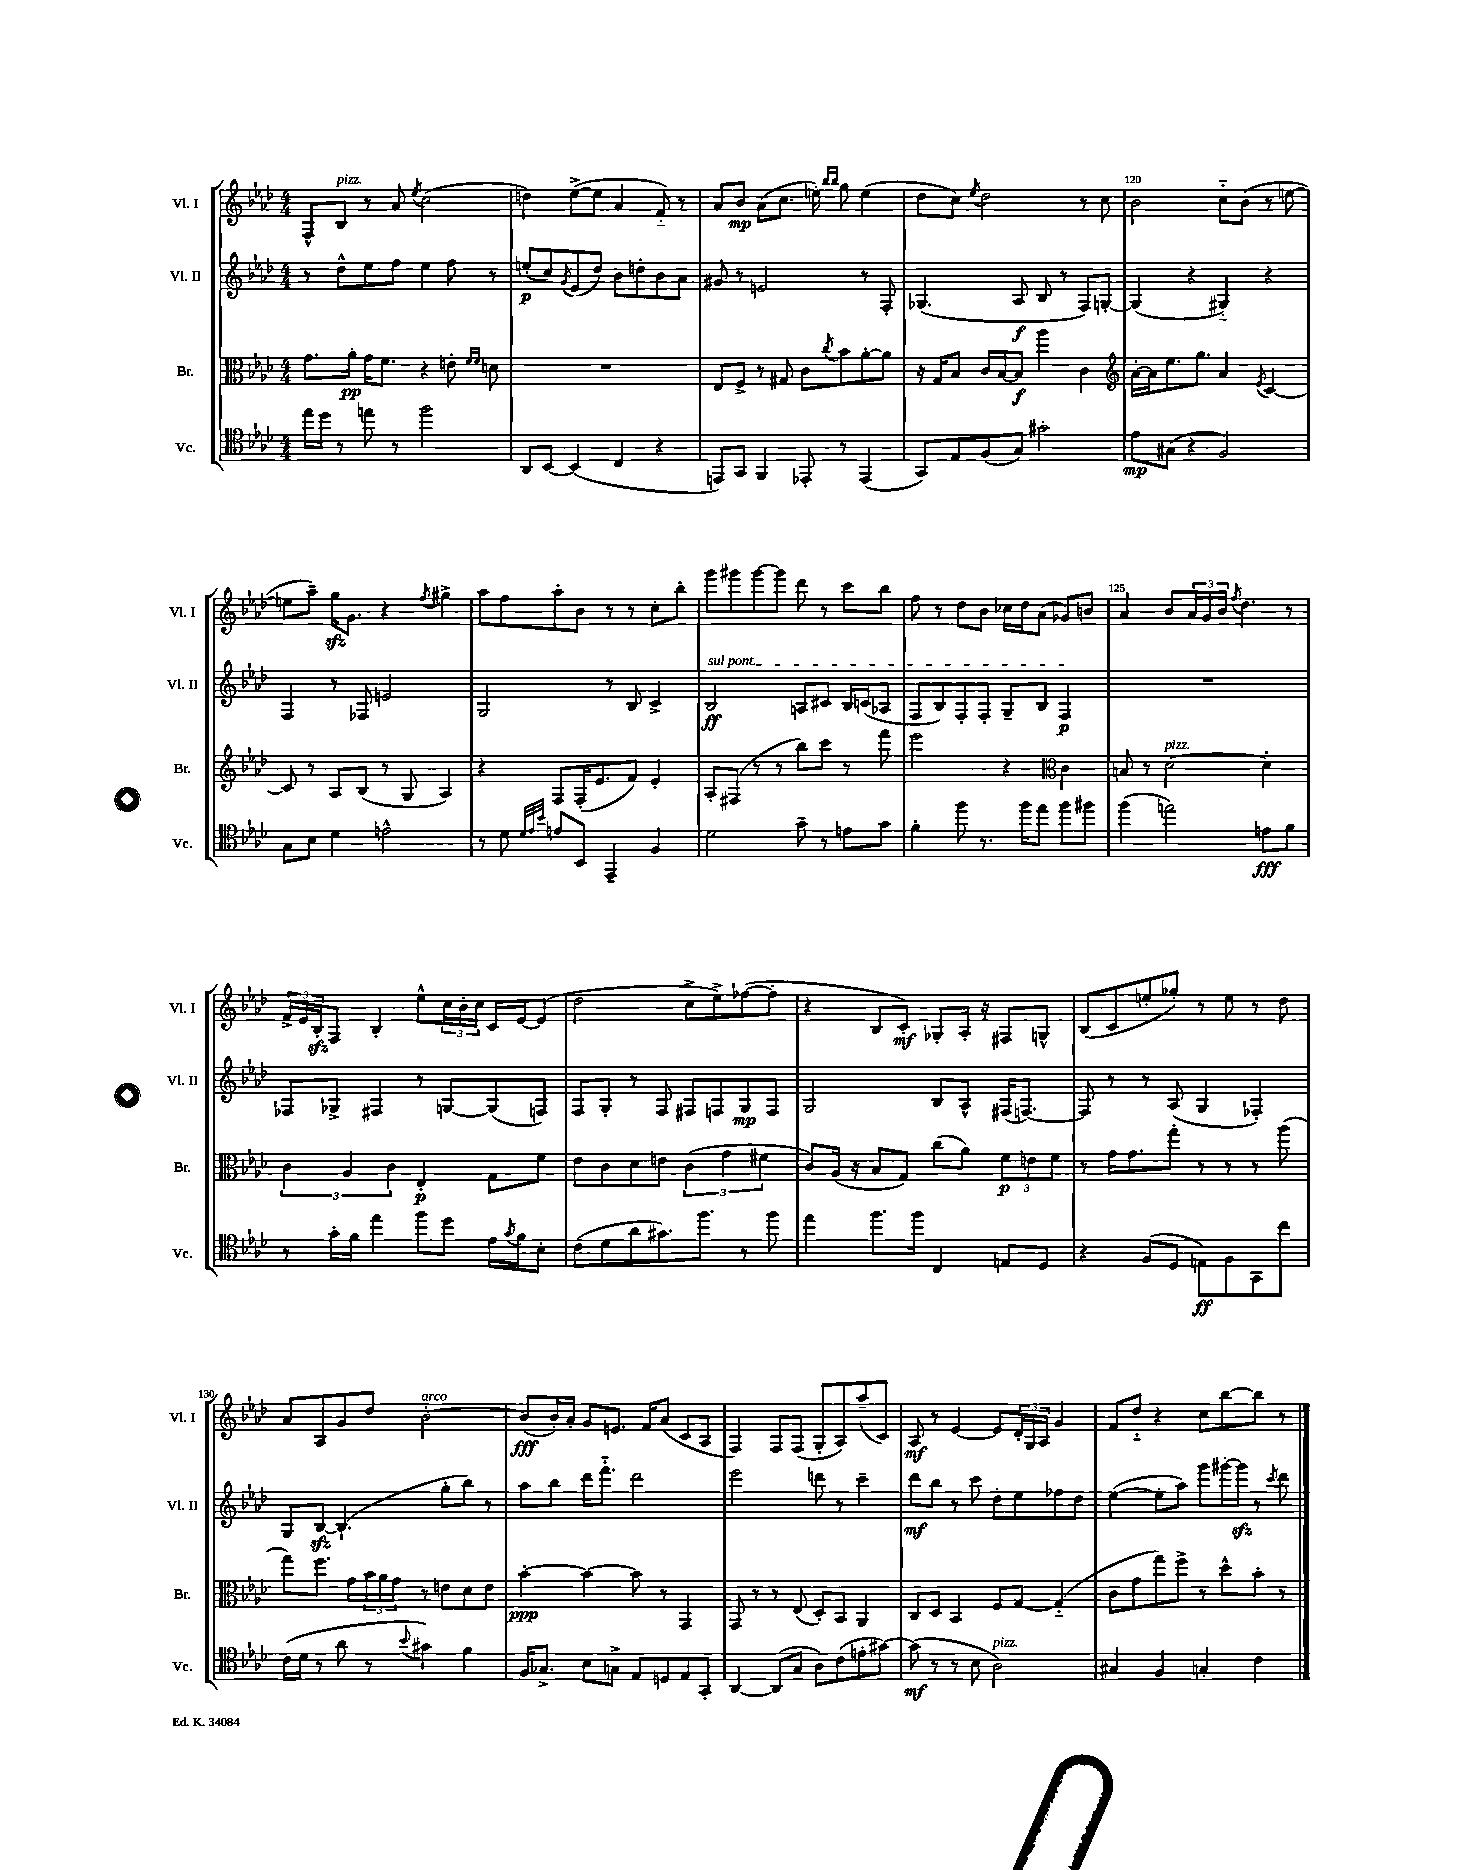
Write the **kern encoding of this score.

**kern	**dynam	**kern	**dynam	**kern	**dynam	**kern	**dynam
*part4	*part4	*part3	*part3	*part2	*part2	*part1	*part1
*staff4	*staff4	*staff3	*staff3	*staff2	*staff2	*staff1	*staff1
*I"Vc.	*	*I"Br.	*	*I"Vl. II	*	*I"Vl. I	*
*I'Vc.	*	*I'Br.	*	*I'Vl. II	*	*I'Vl. I	*
*clefC4	*	*clefC3	*	*clefG2	*	*clefG2	*
*k[b-e-a-d-]	*	*k[b-e-a-d-]	*	*k[b-e-a-d-]	*	*k[b-e-a-d-]	*
*M4/4	*	*M4/4	*	*M4/4	*	*M4/4	*
=116	=116	=116	=116	=116	=116	=116	=116
16ee-\LL	.	8.g\L	.	8r	.	8F^^/L	.
16dd-\JJ	.	.	.	.	.	.	.
!	!	!	!	!	!	!LO:TX:a:i:t=pizz.	!
8r	.	.	.	8dd-^^\L	.	8B-/J	.
.	.	16a-'\Jk	pp	.	.	.	.
8een\	.	16g\KL	.	8ee-\	.	8r	.
.	.	8.f\J	.	.	.	.	.
8r	.	.	.	8ff\J	.	8a-/	.
.	.	.	.	.	.	8qee-/	.
2ff\	.	4r	.	4ee-\	.	(2cc\	.
.	.	8en'\	.	8ff\	.	.	.
.	.	16qqf/LL	.	.	.	.	.
.	.	16qqf/JJ	.	.	.	.	.
.	.	8dn\	.	8r	.	.	.
=117	=117	=117	=117	=117	=117	=117	=117
8AA-/L	.	1r	.	(8een'/L	p	4ddn\)	.
[8BB-/J	.	.	.	8cc/)	.	.	.
.	.	.	.	8qg/	.	.	.
(4BB-/]	.	.	.	(8e-/	.	([8ee-^\L	.
.	.	.	.	8dd-/J)	.	8ee-\J]	.
4C/	.	.	.	8b-\L	.	4a-/	.
.	.	.	.	8ddn'\	.	.	.
4r	.	.	.	8b-\	.	8f/)	.
.	.	.	.	8a-\J	.	8r	.
=118	=118	=118	=118	=118	=118	=118	=118
8EEn/L)	.	8E-/L	.	8g#X/	.	8a-/L	.
8GG/J	.	8F^/J	.	8r	.	8b-/J	mp
4FF/	.	8r	.	2en/	.	(8a-\L	.
.	.	8G#X/	.	.	.	8.cc\J	.
8EE-X'/	.	8c\L	.	.	.	.	.
.	.	.	.	.	.	16een'\)	.
.	.	.	.	.	.	16qqbb-/LL	.
.	.	8qcc/	.	.	.	16qqbb-/JJ	.
8r	.	8b-\	.	.	.	8gg\	.
(4EE-/	.	[8a-'\	.	8r	.	(4ee\	.
.	.	8a-\J]	.	8F'/	.	.	.
=119	=119	=119	=119	=119	=119	=119	=119
8GG/L)	.	16r	.	(4.G-X/	.	8dd-\L	.
.	.	16G/KL	.	.	.	.	.
8E-/	.	8B-/J	.	.	.	8cc\J)	.
.	.	.	.	.	.	8qee-/	.
(8F/	.	16c/LL	.	.	.	2dd-\	.
.	.	[16B-/J	.	.	.	.	.
8G/J)	.	8B-/J]	f	8A-/	f	.	.
2g#X'\	.	4aa-\	.	8B-/	.	.	.
.	.	.	.	8r	.	.	.
.	.	4c\	.	8F/L)	.	8r	.
.	.	.	.	[8Gn'/J	.	8cc\	.
=120	=120	=120	=120	=120	=120	=120	=120
*	*	*clefG2	*	*	*	*	*
8e-\L	mp	[16a-'\LL	.	(4G/]	.	2b-\	.
.	.	16a-\J]	.	.	.	.	.
(8G#X\J	.	8.ee-\	.	.	.	.	.
4r	.	.	.	4r	.	.	.
.	.	8.gg\J	.	.	.	.	.
2F/)	.	4a-/	.	4G#X/)	.	8cc\L	.
.	.	.	.	.	.	(8b-\J	.
.	.	8qe-/	.	.	.	.	.
.	.	[4c/	.	4r	.	8r	.
.	.	.	.	.	.	[8een\	.
!!LO:LB:g=z
=121	=121	=121	=121	=121	=121	=121	=121
8G\L	.	8c/]	.	4F/	.	8een\L]	.
8B-\J	.	8r	.	.	.	8aa-~\J)	.
4d-\	.	8A-/L	.	8r	.	16ggzz\KL	.
.	.	.	.	.	.	8.g\J	.
.	.	(8B-/J	.	8F-X/	.	.	.
2en^^\	.	8r	.	2en/	.	4r	.
.	.	8G/	.	.	.	.	.
.	.	.	.	.	.	8qff/	.
.	.	4A-/)	.	.	.	4gg#X^\	.
=122	=122	=122	=122	=122	=122	=122	=122
8r	.	4r	.	2G/	.	8aa-\L	.
8d-\	.	.	.	.	.	8ff\	.
32qqd-/LLL	.	.	.	.	.	.	.
32qqe-/	.	.	.	.	.	.	.
32qqb-/JJJ	.	.	.	.	.	.	.
8en/L	.	8F/L	.	.	.	8aa-'\	.
8BB-/J	.	(16F'/K	.	.	.	8b-\J	.
.	.	8.e-/	.	.	.	.	.
4EE-~/	.	.	.	8r	.	8r	.
.	.	8f/J)	.	8B-/	.	8r	.
4F/	.	4e-'/	.	4c^/	.	8cc'\L	.
.	.	.	.	.	.	8bb-'\J	.
=123	=123	=123	=123	=123	=123	=123	=123
!	!	!	!	!LO:TX:a:i:t=sul pont.	!	!	!
2d-\	.	8A-'/L	.	2B-/	ff	8ggg\L	.
.	.	(8F#X/J	.	.	.	8ggg#X\	.
.	.	8r	.	.	.	[8ggg#\	.
.	.	8r	.	.	.	8ggg#\J]	.
8g~\	.	8bb-\L)	.	8An/L	.	8ddd-\	.
8r	.	8ccc\J	.	8c#X/J	.	8r	.
8en\L	.	8r	.	16B-/LL	.	8ccc\L	.
.	.	.	.	(16cn/J	.	.	.
8g\J	.	8fff\	.	8A-X/J	.	8bb-\J	.
=124	=124	=124	=124	=124	=124	=124	=124
4f'\	.	2eee-\	.	8F/L	.	8ff\	.
.	.	.	.	8B-/)	.	8r	.
8ff\	.	.	.	8F'/	.	8dd-\L	.
8.r	.	.	.	8F'/J	.	8b-\J	.
.	.	4r	.	8G~/L	.	16cc-X\LL	.
16ff\KL	.	.	.	.	.	16dd-\J	.
8ee-\J	.	.	.	8B-/J	.	(8a-\J	.
*	*	*clefC3	*	*	*	*	*
8ff\L	.	4c\	.	4F/	p	8g-X/L)	.
8ff#X\J	.	.	.	.	.	8bn/J	.
=125	=125	=125	=125	=125	=125	=125	=125
(4ff\	.	8Bn/	.	1r	.	4a-/	.
.	.	8r	.	.	.	.	.
!	!	!LO:TX:a:i:t=pizz.	!	!	!	!	!
2een\)	.	[2d-\	.	.	.	8b-/L	.
.	.	.	.	.	.	24a-/L	.
.	.	.	.	.	.	24g/	.
.	.	.	.	.	.	24b-/JJ	.
.	.	.	.	.	.	8qff/	.
.	.	.	.	.	.	4.dd-\	.
8en\L	fff	4d-'\]	.	.	.	.	.
8f\J	.	.	.	.	.	8r	.
!!LO:LB:g=z
=126	=126	=126	=126	=126	=126	=126	=126
8r	.	6c\	.	8F-X/L	.	24f^/LL	.
.	.	.	.	.	.	24e-/	.
.	.	.	.	.	.	24B-zz'/J	.
16g'\LL	.	.	.	8G-X^/J	.	8F/J	.
.	.	6A-/	.	.	.	.	.
16f\JJ	.	.	.	.	.	.	.
4ee-\	.	.	.	4F#X/	.	4B-'/	.
.	.	6c\	.	.	.	.	.
8ff\L	.	4E-'/	p	8r	.	8ee-^^\L	.
8dd-\J	.	.	.	[8Gn/L	.	24cc\L	.
.	.	.	.	.	.	24b-'\	.
.	.	.	.	.	.	24cc\JJ	.
16e-\LL	.	8G\L	.	(8G/]	.	16c/LL	.
8qg/	.	.	.	.	.	.	.
16f\J	.	.	.	.	.	[16e-/J	.
8B-'\J	.	8f\J	.	8Fn/J)	.	(8e-/J]	.
=127	=127	=127	=127	=127	=127	=127	=127
(8c\L	.	8e-\L	.	8F/L	.	2dd-\	.
8d-\	.	8c\	.	8G'/J	.	.	.
8a-\	.	8d-\	.	8r	.	.	.
8.g#X\)	.	8en\J	.	8F/	.	.	.
.	.	(6c\	.	8F#X/L	.	8cc^\L	.
8.ff\J	.	.	.	.	.	.	.
.	.	.	.	8Fn/	.	8ee-^\)	.
.	.	6g\	.	.	.	.	.
8r	.	.	.	8G/	mp	([8ff-X\	.
.	.	6f#X\	.	.	.	.	.
8ff\	.	.	.	8F/J	.	8ff-'\J]	.
=128	=128	=128	=128	=128	=128	=128	=128
4ee-\	.	8c/L)	.	2G/	.	4r	.
.	.	(16A-/Jk	.	.	.	.	.
.	.	16r	.	.	.	.	.
8.ff\L	.	8B-/L	.	.	.	8B-/L	.
.	.	8G/J)	.	.	.	8c'/J)	mf
16ff\Jk	.	.	.	.	.	.	.
4C/	.	(8cc\L	.	8B-/L	.	8G-X'/L	.
.	.	8a-\J)	.	8A-^^/J	.	16A-'/Jk	.
.	.	.	.	.	.	16r	.
8En/L	.	12f\L	p	(16F#X/KL	.	8F#X/L	.
.	.	.	.	[8.Fn/J)	.	.	.
.	.	12en\	.	.	.	.	.
8D-/J	.	.	.	.	.	8Gn^^/J	.
.	.	12f\J	.	.	.	.	.
=129	=129	=129	=129	=129	=129	=129	=129
4r	.	8r	.	8F/]	.	(8B-/L	.
.	.	16g\KL	.	8r	.	8c/	.
.	.	8.g\	.	.	.	.	.
(8F/L	.	.	.	8r	.	8een'/	.
8D-/J	.	8gg'\J	.	(8A-/	.	8gg-X'/J)	.
8En\L)	ff	8r	.	4G/	.	8r	.
8F\	.	8r	.	.	.	8ee\	.
8GG\	.	8r	.	4F-X'/)	.	8r	.
8cc\J	.	(8aa-\	.	.	.	8dd-\	.
!!LO:LB:g=z
=130	=130	=130	=130	=130	=130	=130	=130
(16c\LL	.	8gg\L)	.	8G/L	.	8a-/L	.
16d-\JJ	.	.	.	.	.	.	.
8r	.	8.ff\J	.	[8B-zz/J	.	8A-/	.
8a-\	.	.	.	(4.B-`/]	.	8g/	.
.	.	16g\LL	.	.	.	.	.
8r	.	24b-\	.	.	.	8dd-/J	.
.	.	24a-\	.	.	.	.	.
.	.	24g\JJ	.	.	.	.	.
8qqb-/	.	.	.	.	.	.	.
!	!	!	!	!	!	!LO:TX:a:i:t=arco	!
4g#X\)	.	8r	.	.	.	[2b-'\	.
.	.	8en\L	.	8gg'\L	.	.	.
4f\	.	8d-\	.	8bb-\J)	.	.	.
.	.	8e\J	.	8r	.	.	.
=131	=131	=131	=131	=131	=131	=131	=131
16F/KL	.	[4b-'\	ppp	8aa-\L	.	(8b-/L]	fff
8.G-X^/J	.	.	.	.	.	.	.
.	.	.	.	8bb-\J	.	16b-'/L)	.
.	.	.	.	.	.	16a-'/JJ	.
8B-\L	.	4b-\_	.	16ddd-\KL	.	8g/L	.
.	.	.	.	8.fff\J	.	.	.
8Gn^\J	.	.	.	.	.	8.en/J	.
8E-/L	.	8b-\]	.	2ddd-\	.	.	.
.	.	.	.	.	.	16f/KL	.
8Dn/	.	8r	.	.	.	(8a-/J	.
8E-/	.	4GG/	.	.	.	8c/L	.
8GG'/J	.	.	.	.	.	8A-/J	.
=132	=132	=132	=132	=132	=132	=132	=132
[4AA-/	.	8GG/	.	2eee-\	.	4F/)	.
.	.	8r	.	.	.	.	.
(8AA-/L]	.	8r	.	.	.	8F/L	.
8G/J	.	(8E-/	.	.	.	(8F/J	.
8A-\L)	.	8D-'/L)	.	8dddn\	.	8G'/L	.
(8c\	.	8BB-/J	.	8r	.	8A-/)	.
8en'\	.	4AA-/	.	4ccc~\	.	(8aa-~/	.
[8g#X\J)	.	.	.	.	.	8c/J)	.
=133	=133	=133	=133	=133	=133	=133	=133
(8g#\]	mf	8C/L	.	8ddd-\L	mf	8A-/	mf
8r	.	8D-/J	.	8bb-\J	.	8r	.
8r	.	4BB-/	.	8r	.	[4e-/	.
8B-\	.	.	.	8ccc\	.	.	.
!LO:TX:a:i:t=pizz.	!	!	!	!	!	!	!
2A-\)	.	8F/L	.	8dd-'\L	.	8e-/L]	.
.	.	[8G/J	.	8ee-\	.	24d-'/L	.
.	.	.	.	.	.	24G/	.
.	.	.	.	.	.	24A-/JJ	.
.	.	(4G/]	.	8ff-X\	.	4g/	.
.	.	.	.	8dd-\J	.	.	.
=134	=134	=134	=134	=134	=134	=134	=134
4G#X/	.	8c\L	.	([4ee-\	.	8f/L	.
.	.	8g\	.	.	.	8dd-/J	.
4F/	.	8gg\)	.	8ee-'\L]	.	4r	.
.	.	8ff^\J	.	8aa-\J)	.	.	.
4Gn'/	.	8r	.	8ggg\L	.	8cc\L	.
.	.	8dd-^^\L	.	[16ggg#X'\L	.	[8bb-\	.
.	.	.	.	16ggg#zz\JJ]	.	.	.
4c\	.	8b-'\J	.	8r	.	8bb-\J]	.
.	.	.	.	8qccc/	.	.	.
.	.	8r	.	8ddd-\	.	8r	.
==	==	==	==	==	==	==	==
*-	*-	*-	*-	*-	*-	*-	*-
